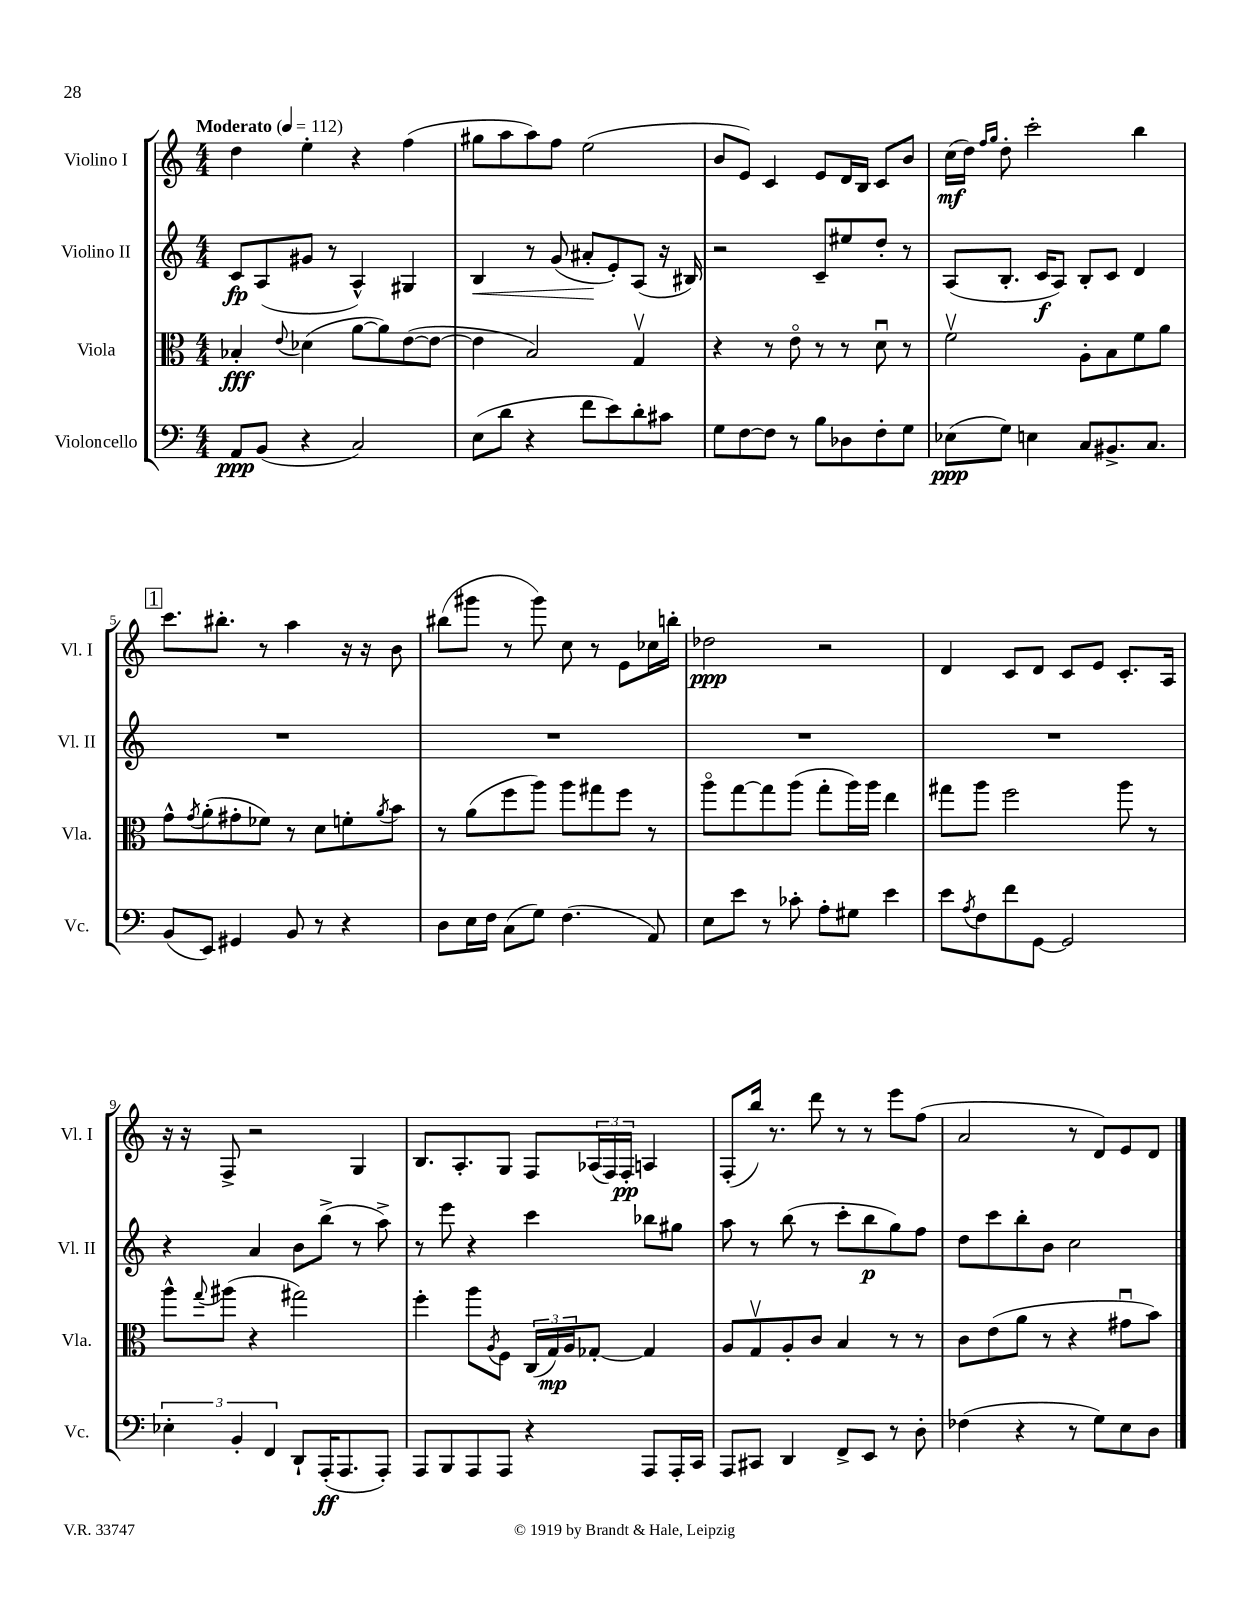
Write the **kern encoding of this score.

**kern	**kern	**kern	**kern
*staff4	*staff3	*staff2	*staff1
*clefF4	*clefC3	*clefG2	*clefG2
*k[]	*k[]	*k[]	*k[]
*M4/4	*M4/4	*M4/4	*M4/4
*MM112	*MM112	*MM112	*MM112
8AA	4B-'	8c	4dd
(8BB	.	(8A	.
.	8qqe	.	.
4r	(4d-	8g#	4ee'
.	.	8r	.
2C)	[8a	4A^^)	4r
.	8a])	.	.
.	([8e	4G#	(4ff
.	8e_	.	.
=	=	=	=
(8E	4e]	4B	8gg#
8d	.	.	8aa
4r	2B)	8r	8aa)
.	.	(8g	8ff
8f	.	8a#'	(2ee
8e)	.	8e')	.
8d'	4Gv	(8A	.
8c#	.	16r	.
.	.	16B#)	.
=	=	=	=
8G	4r	2r	8b
[8F	.	.	8e)
8F]	8r	.	4c
8r	8eo	.	.
8B	8r	8c~	8e
8D-	8r	8ee#	16d
.	.	.	16B
8F'	8du	8dd'	8c
8G	8r	8r	8b
=	=	=	=
(8E-	2fv	(8A	(16cc
.	.	.	16dd)
.	.	.	16qqff
.	.	.	16qqgg
8G)	.	8.B'	8dd'
4E	.	.	2ccc'
.	.	16c	.
.	.	8A)	.
8C	8A'	8B'	.
8.BB#^	8B	8c	.
.	8f	4d	4bb
8.C	.	.	.
.	8a	.	.
=	=	=	=
(8BB	8g^^	1r	8.ccc
.	8qg	.	.
8EE)	(8a'	.	.
.	.	.	8.bb#'
4GG#	8g#'	.	.
.	8f-)	.	8r
8BB	8r	.	4aa
8r	8d	.	.
4r	8f'	.	16r
.	.	.	16r
.	8qa	.	.
.	8b	.	8b
=	=	=	=
8D	8r	1r	(8bb#
16E	(8a	.	8ggg#
16F	.	.	.
(8C	8ff	.	8r
8G)	8aa)	.	8ggg#)
(4.F	8aa	.	8cc
.	8gg#	.	8r
.	8ff	.	8e
8AA)	8r	.	16cc-
.	.	.	16bb'
=	=	=	=
8E	8aao	1r	2dd-
8e	[8gg	.	.
8r	8gg]	.	.
8c-'	(8aa	.	.
8A'	8gg'	.	2r
8G#	16aa)	.	.
.	16aa	.	.
4e	4ee	.	.
=	=	=	=
8e	8gg#	1r	4d
8qA	.	.	.
8F	8aa	.	.
8f	2ff	.	8c
[8GG	.	.	8d
2GG]	.	.	8c
.	.	.	8e
.	8aa	.	8.c'
.	8r	.	.
.	.	.	16A
=	=	=	=
6E-'	8aa^^	4r	16r
.	.	.	16r
.	8qqgg	.	.
.	(8aa#	.	8F^
6BB'	.	.	.
.	4r	4a	2r
6FF	.	.	.
8DD`	2gg#)	8b	.
(16AAA'	.	(8bb^	.
8.AAA	.	.	.
.	.	8r	4G
8AAA')	.	8aa^)	.
=	=	=	=
8AAA	4ff'	8r	8.B
8BBB	.	8eee	.
.	.	.	8.A'
8AAA	8aa	4r	.
.	8qA	.	.
8AAA	8F	.	8G
4r	(24C	4ccc	8F
.	24G)	.	.
.	24A	.	.
.	[8G-'	.	(24A-
.	.	.	24F)
.	.	.	24F'
8AAA	4G-]	8bb-	4A
16AAA'	.	8gg#	.
16CC	.	.	.
=	=	=	=
8AAA	8A	8aa	(8F'
8CC#	8Gv	8r	16bb)
.	.	.	8.r
4DD	8A'	(8bb	.
.	8c	8r	8ddd
8FF^	4B	8ccc'	8r
8EE	.	8bb	8r
8r	8r	8gg)	8eee
8D'	8r	8ff	(8ff
=	=	=	=
(4F-	8c	8dd	2a
.	(8e	8ccc	.
4r	8a	8bb'	.
.	8r	8b	.
8r	4r	2cc	8r
8G)	.	.	8d)
8E	8g#u	.	8e
8D	8b)	.	8d
==	==	==	==
*-	*-	*-	*-
